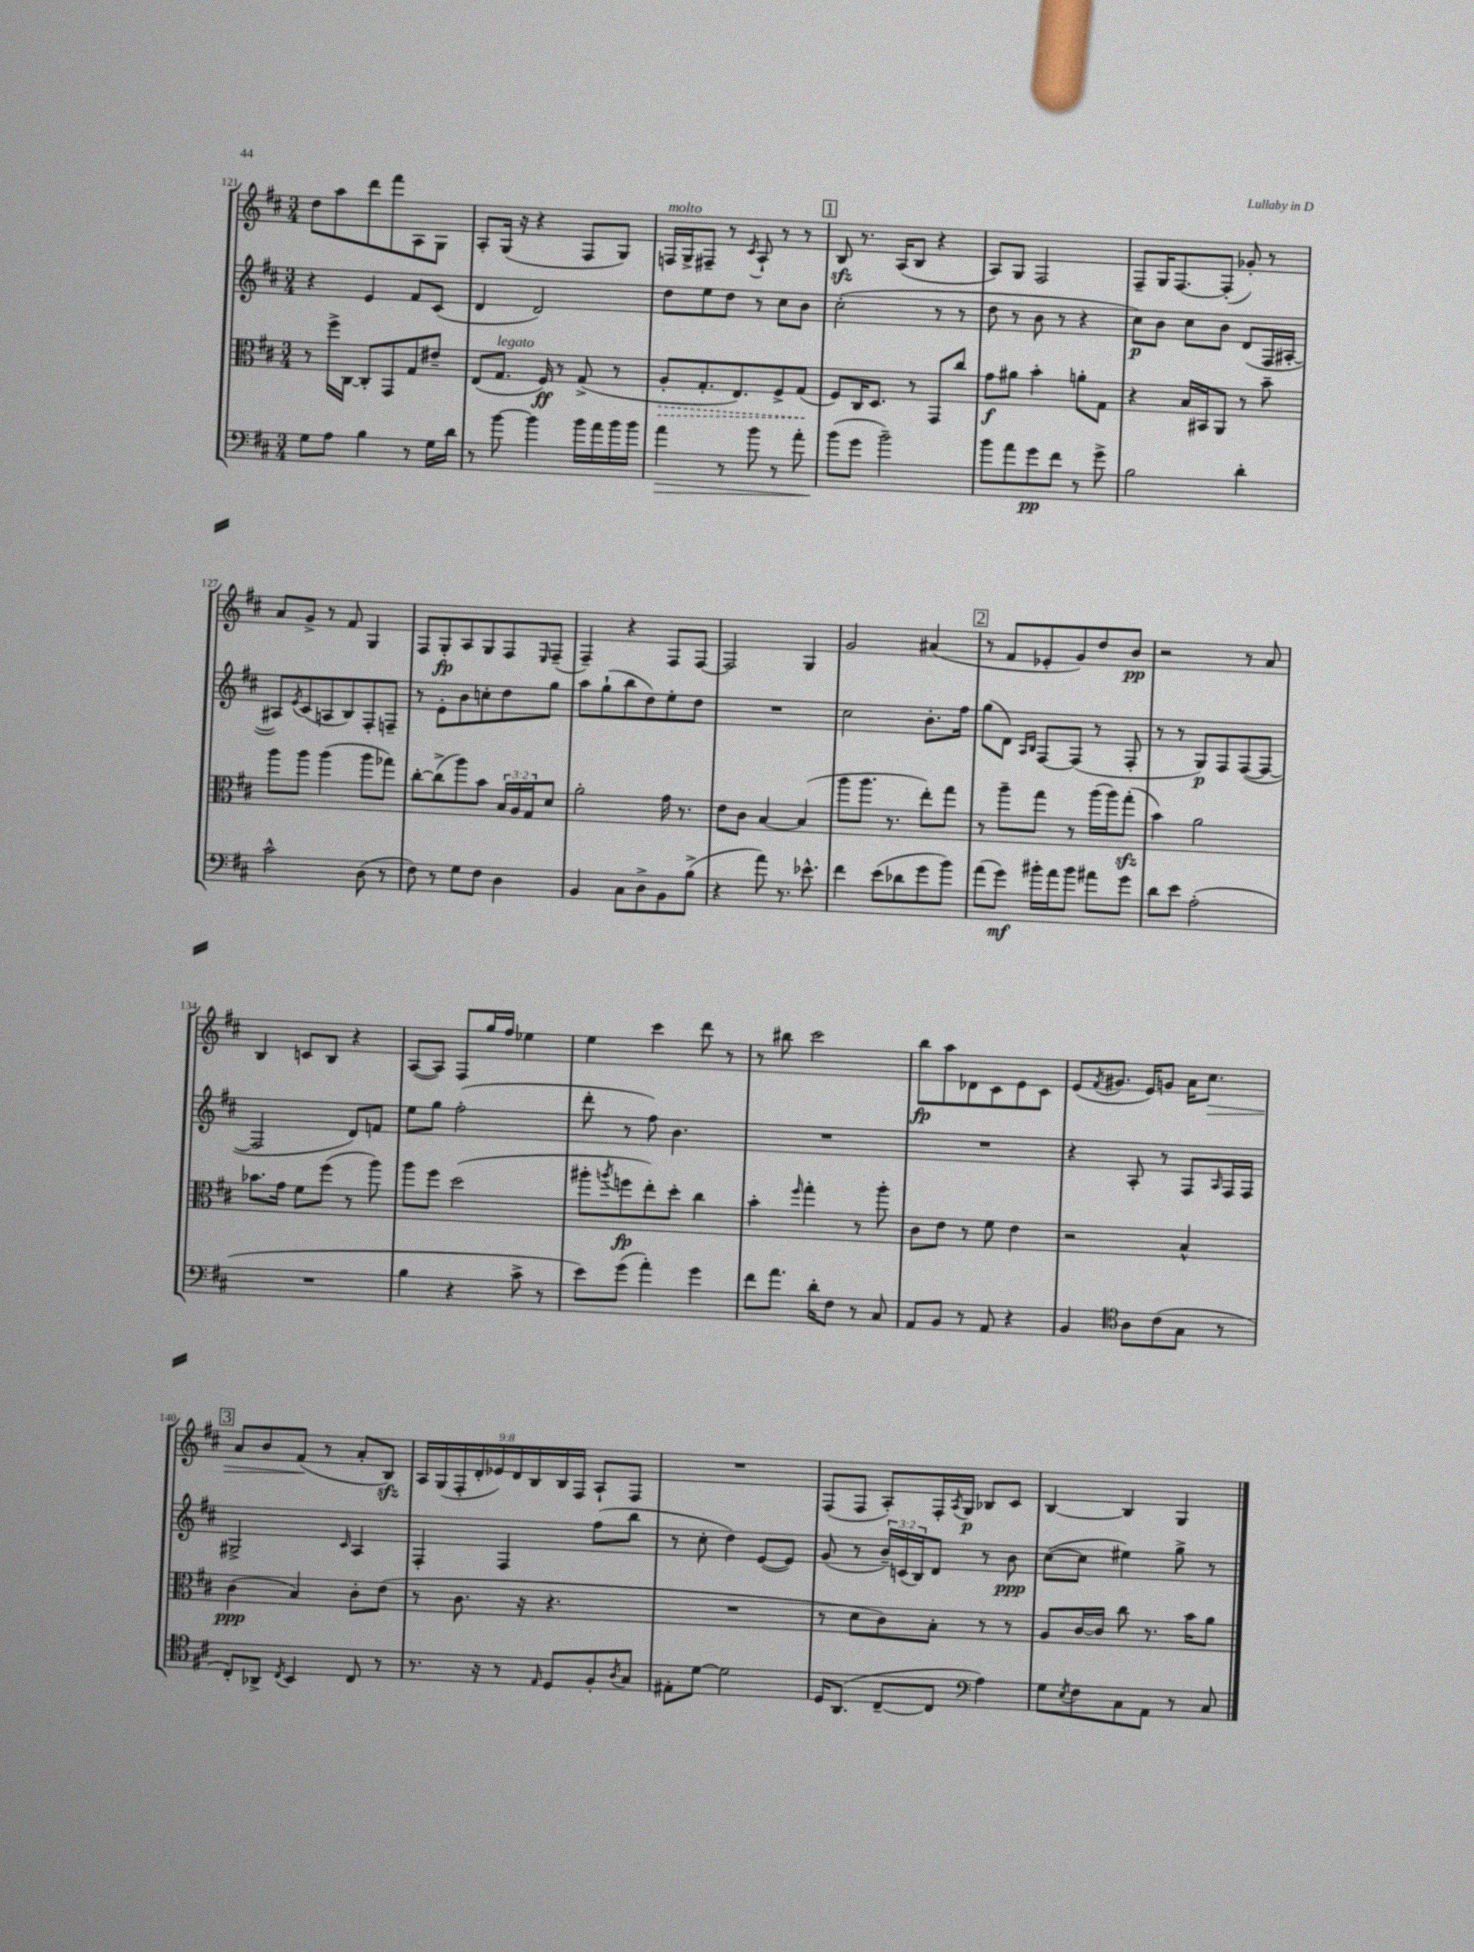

**kern	**kern	**kern	**kern
*staff4	*staff3	*staff2	*staff1
*clefF4	*clefC3	*clefG2	*clefG2
*k[f#c#]	*k[f#c#]	*k[f#c#]	*k[f#c#]
*M3/4	*M3/4	*M3/4	*M3/4
8G	8r	4r	8dd
8A	16ff#^	.	8aa
.	[16C#	.	.
4B	8C#']	4e	8ddd
.	8GG	.	8fff#
8r	8G	8f#	8A
16G	8e#~	(8c#	8G
16d	.	.	.
=	=	=	=
8r	(8E	4d	8A'
[8b	8.G	.	(16G
.	.	.	16r
4b]	.	2d)	4r
.	16F#)	.	.
.	8r	.	.
16b	(8G^	.	8F#
16a	.	.	.
16b	8r	.	8G)
16b	.	.	.
=	=	=	=
4a	8A'	8dd	16F
.	.	.	16G^
.	8.G'	8ee	8F#~
8r	.	8dd	8r
.	8.E)	.	.
.	.	.	8qc#
8b	.	8r	8A`
8r	8F#^	8cc#	8r
8a'	(8G	8b	8r
=	=	=	=
(8b	8F#)	(2cc#'	8B
8g	16C#	.	8.r
.	8.D	.	.
2b~)	.	.	.
.	.	.	(16A
.	8r	.	8B
.	8GG	8r	4r
.	8cc#	8r	.
=	=	=	=
8b	8g	8dd	8A)
8a	8a#	8r	8G
8g	4b'	8b	2F#
8f#	.	8r	.
8r	8a'	4r	.
8g^	8G	.	.
=	=	=	=
2B	4r	8cc#)	8F#~
.	.	8b	16G
.	.	.	[8.F#
.	16B	8cc#	.
.	16BB#	.	.
.	8AA	8b	(8F#']
4d'	8r	(8d	8g-')
.	8b~	16F#	8r
.	.	[16A#'	.
=	=	=	=
2c#^^	8aa	8A#])	8a
.	.	8qe	.
.	8aa	(8c#	8g^
.	(4aa	8A	8r
.	.	8B)	8f#
(8D	8aa	8F#'	4G
8r	8gg-)	8F~	.
=	=	=	=
8F#)	[8cc#'	8r	8F#
8r	(8cc#^]	8e'	8G'
8G	8aa)	8b	8A
8F#	8b	8cc'	8G
4D	24B	8dd	8F#
.	24A	.	.
.	24G	.	.
.	.	.	16qqE
.	8d	8gg	(8F#~
=	=	=	=
4BB	2a'	8aa	4F#~)
.	.	(8gg`	.
8C#	.	8bb	4r
8D^	.	8dd)	.
8BB	16g	8ee'	8F#
.	8.r	.	.
(8B^	.	8dd	[8F#
=	=	=	=
4r	8e	2.r	2F#]
.	8c#	.	.
8a)	[4B	.	.
8.r	.	.	.
.	(4B]	.	4G
8.e-^^	.	.	.
=	=	=	=
4f#	8aa	2cc#	2g
.	8.aa	.	.
(8e	.	.	.
.	8.r	.	.
8d-	.	.	.
8g	8ee')	8.b'	(4a#
8b)	8gg	.	.
.	.	16ff#	.
=	=	=	=
(8a	8r	(8gg	8r
8g)	8aa~	8d)	8f#
.	.	16qqA	.
.	.	16qqB	.
16b#'	8gg	[8F#	8e-'
16a	.	.	.
8b#	8r	(8F#]	8g)
8a#	(16aa	8r	8dd
.	16aa)	.	.
8g	(8gg'	8F#'	8b
=	=	=	=
8d	4b)	8r	2r
8e	.	8r	.
(2A'	2a	8G)	.
.	.	8F#	.
.	.	([8F#	8r
.	.	8F#_	8a
=	=	=	=
2.r	8.b-	2F#]	4B
.	16g	.	.
.	8f#	.	8c
.	(8ff#	.	8B
.	8r	8d)	4r
.	8aa)	8f	.
=	=	=	=
4B	8aa	8ee	([8A
.	8ff#	8gg	8A])
4r	(2dd	(2ff#'	8F#
.	.	.	16gg
.	.	.	16ff#
8c#^	.	.	4ee-
8r	.	.	.
=	=	=	=
8e)	8aa#'	8ddd'	4ee
.	8qaa	.	.
(8g	8ff	8r	.
4a')	8ee')	8ff#)	4ccc#
.	8dd'	4.b	.
4g	4cc#	.	8ddd
.	.	.	8r
=	=	=	=
8f#	4b'	2.r	8r
8.a	.	.	8bb#
.	16qqff#	.	.
.	4gg'	.	2ccc#
16d'	.	.	.
8F#	.	.	.
8r	8r	.	.
8C#	8aa'	.	.
=	=	=	=
8AA	8c#	2.r	8bb
8BB	8e	.	8aa
8r	8r	.	8d-
8AA	8f#	.	8c#
4r	4e	.	8e
.	.	.	8c#
=	=	=	=
4BB	2r	4r	(8e
.	.	.	8qf#
.	.	.	8.g#
*clefC4	*	*	*
8A	.	8A'	.
.	.	.	16e)
(8c#	.	8r	8g
8G	4B^^	8F#	16a
.	.	.	8.cc#
.	.	16qqA	.
8r	.	16F#	.
.	.	16F#	.
=	=	=	=
8C#')	(4c#	2G#^	8a
8AA-^	.	.	8b
8qC#	.	.	.
4BB	4B)	.	(8f#
.	.	.	8r
.	.	16qqc#	.
8C#	8c#'	4A	8a'
8r	(8e	.	8B)
=	=	=	=
8.r	8r	4F#'	18A
.	.	.	(18G
.	.	.	18F#'
.	8.c#	.	.
.	.	.	18d'
16r	.	.	.
.	.	.	18e-)
8r	.	4F#	.
.	.	.	18d
.	16r	.	.
.	.	.	18B
16qqE	.	.	.
8D	4.r	.	.
.	.	.	18B
.	.	.	18F#
8F#'	.	(8ff#	8A`
8qA	.	.	.
8G	.	8bb	8F#
=	=	=	=
8E#'	2.r	8r	2.r
[8d	.	8cc#'	.
2d]	.	4dd)	.
.	.	([8e	.
.	.	8e])	.
=	=	=	=
16D	8r	(8g	(8F#
(8.AA	.	.	.
.	8d	8r	8F#
[8C#~	8c#)	24b~)	8A')
.	.	(24c	.
.	.	24B)	.
8C#]	8B'	8d	16F#'
.	.	.	8qA
.	.	.	16G
*clefF4	*	*	*
4A)	8r	8r	8B-
.	8r	8b	8c#
=	=	=	=
8G	8A	([8cc#	[4B
8qE	.	.	.
8F#	[16c#	8cc#]	.
.	16c#]	.	.
8C#	8cc#	4ee#)	4B]
8AA	8.r	.	.
8r	.	8gg^	4G
.	16b	.	.
8C#	8a	8r	.
==	==	==	==
*-	*-	*-	*-
